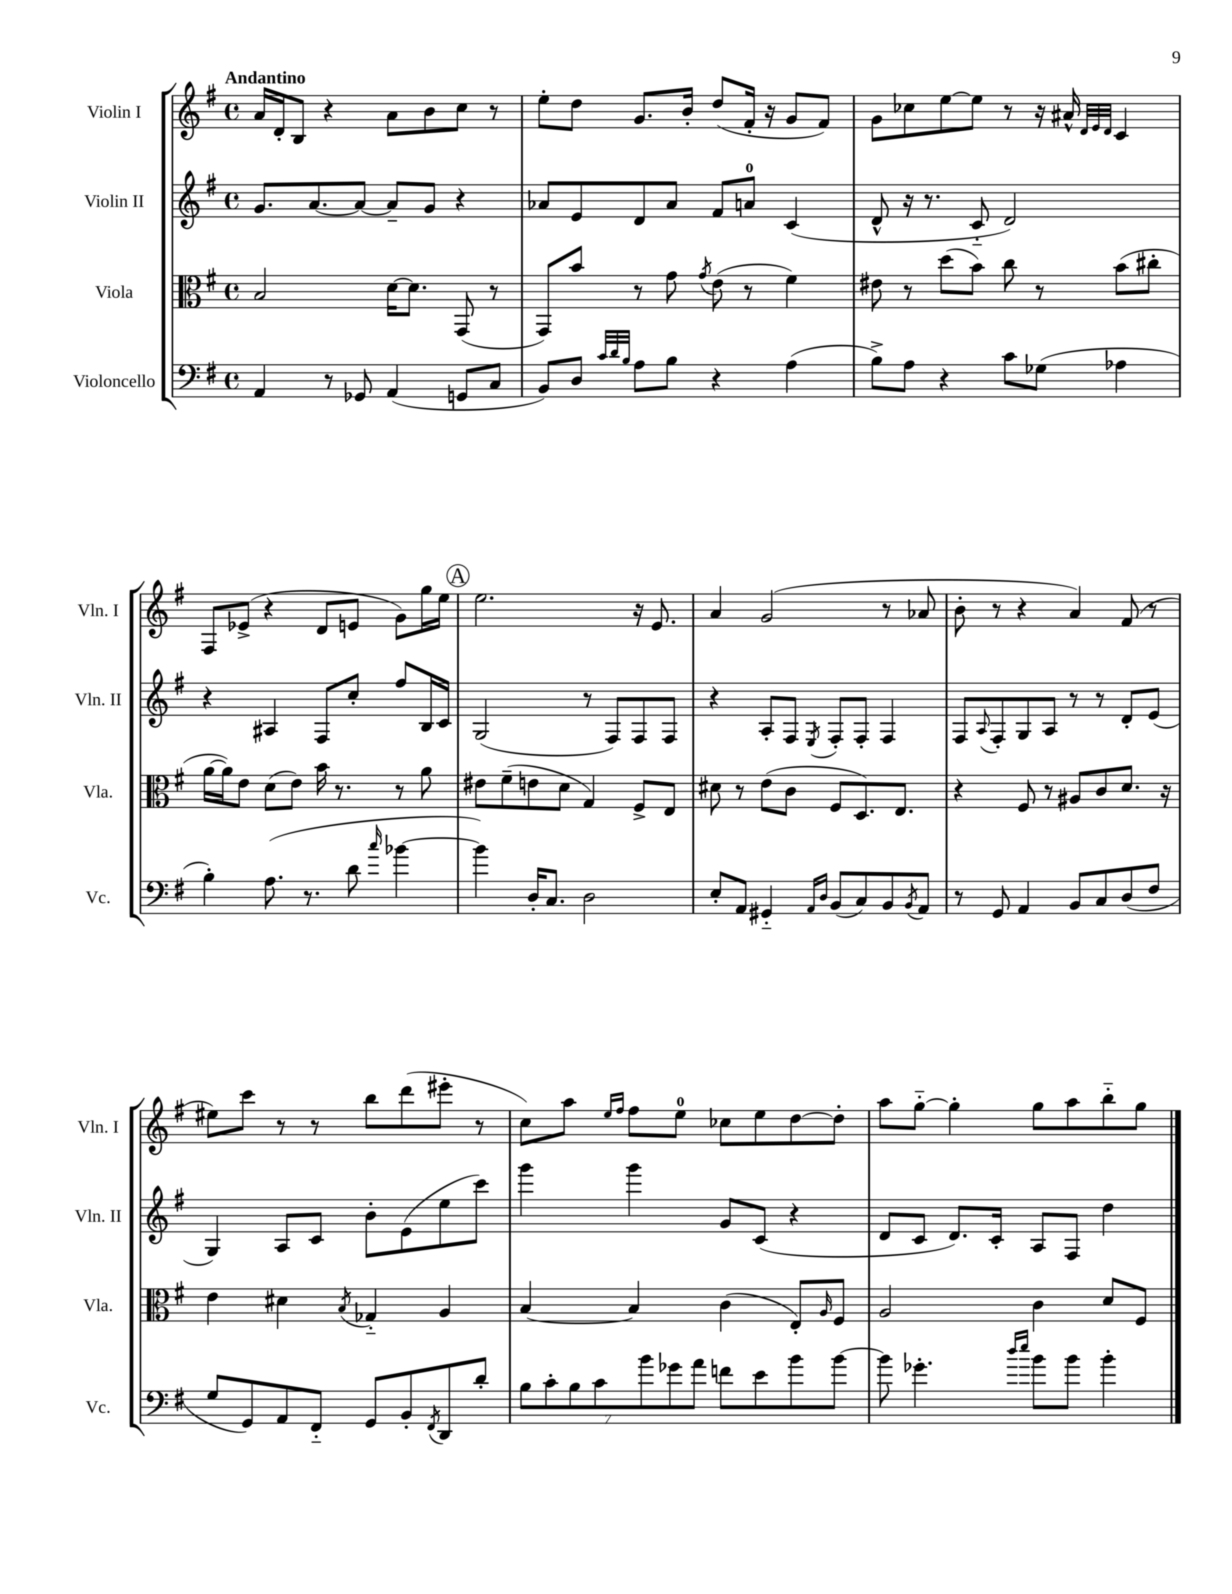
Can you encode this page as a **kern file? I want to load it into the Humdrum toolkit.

**kern	**kern	**kern	**kern
*staff4	*staff3	*staff2	*staff1
*clefF4	*clefC3	*clefG2	*clefG2
*k[f#]	*k[f#]	*k[f#]	*k[f#]
*M4/4	*M4/4	*M4/4	*M4/4
*met(c)	*met(c)	*met(c)	*met(c)
4AA/	2B/	8.g/L	16a/LL
.	.	.	16d'/J
.	.	.	8B/J
.	.	[8.a/	.
8r	.	.	4r
8GG-/	.	8a/_J	.
(4AA/	[16d\LK	8a~/]L	8a\L
.	8.d\]J	.	.
.	.	8g/J	8b\
8GG/L	(8GG/	4r	8cc\J
8C/J	8r	.	8r
=	=	=	=
8BB/L)	8GG/L)	8a-/L	8ee'\L
8D/J	8b/J	8e/	8dd\J
32qqc/LLL	.	.	.
32qqd/	.	.	.
32qqB/JJJ	.	.	.
8A\L	8r	8d/	8.g/L
8B\J	8g\	8a-/J	.
.	.	.	16b'/Jk
.	8qg/	.	.
4r	(8e\	8f#/L	(8dd/L
.	8r	8a/J	16f#'/Jk
.	.	.	16r
(4A\	4f#\)	(4c/	8g/L
.	.	.	8f#/J)
=	=	=	=
8B^\L)	8e#\	8d^^/	8g\L
8A\J	8r	16r	8cc-\
.	.	8.r	.
4r	(8dd\L	.	[8ee\
.	8b\J)	8c'~/	8ee\]J
8c\L	8cc\	2d/)	8r
(8G-\J	8r	.	16r
.	.	.	16a#^^/
.	.	.	32qqd/LLL
.	.	.	32qqe/
.	.	.	32qqd/JJJ
4A-\	(8b\L	.	4c/
.	8cc#'\J	.	.
=	=	=	=
4B'\)	[16a\LL	4r	8F#/L
.	16a\]J)	.	.
.	8e\J	.	(8e-^/J
(8.A\	(8d\L	4A#/	4r
.	8e\J)	.	.
8.r	.	.	.
.	16b\	8F#/L	8d/L
.	8.r	.	.
8d\	.	8cc'/J	8e/J
16qqcc/	.	.	.
[4b-\	8r	8ff#/L	8g\L)
.	8a\	16B/L	16gg\L
.	.	16c/JJ	16ee\JJ
=	=	=	=
4b-\])	8e#\L	(2G/	2.ee\
.	(8f#~\	.	.
16D'/LK	8e\	.	.
8.C/J	.	.	.
.	8d\J	.	.
2D\	4G/)	8r	.
.	.	8F#/L)	.
.	8F#^/L	8F#/	16r
.	.	.	8.e/
.	8E/J	8F#/J	.
=	=	=	=
8E'/L	8d#\	4r	4a/
8AA/J	8r	.	.
4GG#'~/	(8e\L	8A'/L	(2g/
.	8c\J	8F#/J	.
16qqAA/LL	.	.	.
16qqD/JJ	.	8qE/	.
(8BB/L	8F#/L	8F#'/L	.
8C/)	8.D/)	8F#'/J	.
8BB/	.	4F#/	8r
.	8.E/J	.	.
8qBB/	.	.	.
8AA/J	.	.	8a-/
=	=	=	=
8r	4r	8F#/L	8b'\
.	.	8qqA/	.
8GG/	.	8F#'/	8r
4AA/	8F#/	8G/	4r
.	8r	8A/J	.
8BB/L	8A#/L	8r	4a/)
8C/	8c/	8r	.
(8D/	8.d/J	8d'/L	(8f#/
8F#/J	.	(8e/J	8r
.	16r	.	.
=	=	=	=
8G/L	4e\	4G/)	8ee#\L)
8GG/)	.	.	8ccc\J
8AA/	4d#\	8A/L	8r
8FF#'~/J	.	8c/J	8r
.	8qB/	.	.
8GG/L	4G-'~/	8b'\L	8bb\L
8BB'/	.	(8e\	(8ddd\
8qFF#/	.	.	.
8DD/	4A/	8ee\	8eee#'\J
8d'/J	.	8ccc\J)	8r
=	=	=	=
14B\L	[4B/	4ggg\	8cc\L)
14c'\	.	.	.
.	.	.	8aa\J
14B\	.	.	.
14c\	.	.	.
.	.	.	16qqee/LL
.	.	.	16qqff#/JJ
.	4B/]	4ggg\	8ff#\L
14b\	.	.	.
14g-\	.	.	.
.	.	.	8ee\J
14a\J	.	.	.
8f\L	(4c\	8g/L	8cc-\L
8e\	.	(8c/J	8ee\
8b\	8E'/L)	4r	[8dd\
.	16qqA/	.	.
[8b\J	8F#/J	.	8dd'\]J
=	=	=	=
8b\]	2A/	8d/L	8aa\L
4.g-'\	.	8c/J	[8gg'~\J
.	.	8.d/L)	4gg'\]
.	.	16c'/Jk	.
16qqdd/LL	.	.	.
16qqee/JJ	.	.	.
8b\L	4c\	8A/L	8gg\L
8b\J	.	8F#/J	8aa\
4b'\	8d/L	4dd\	8bb'~\
.	8F#/J	.	8gg\J
==	==	==	==
*-	*-	*-	*-
